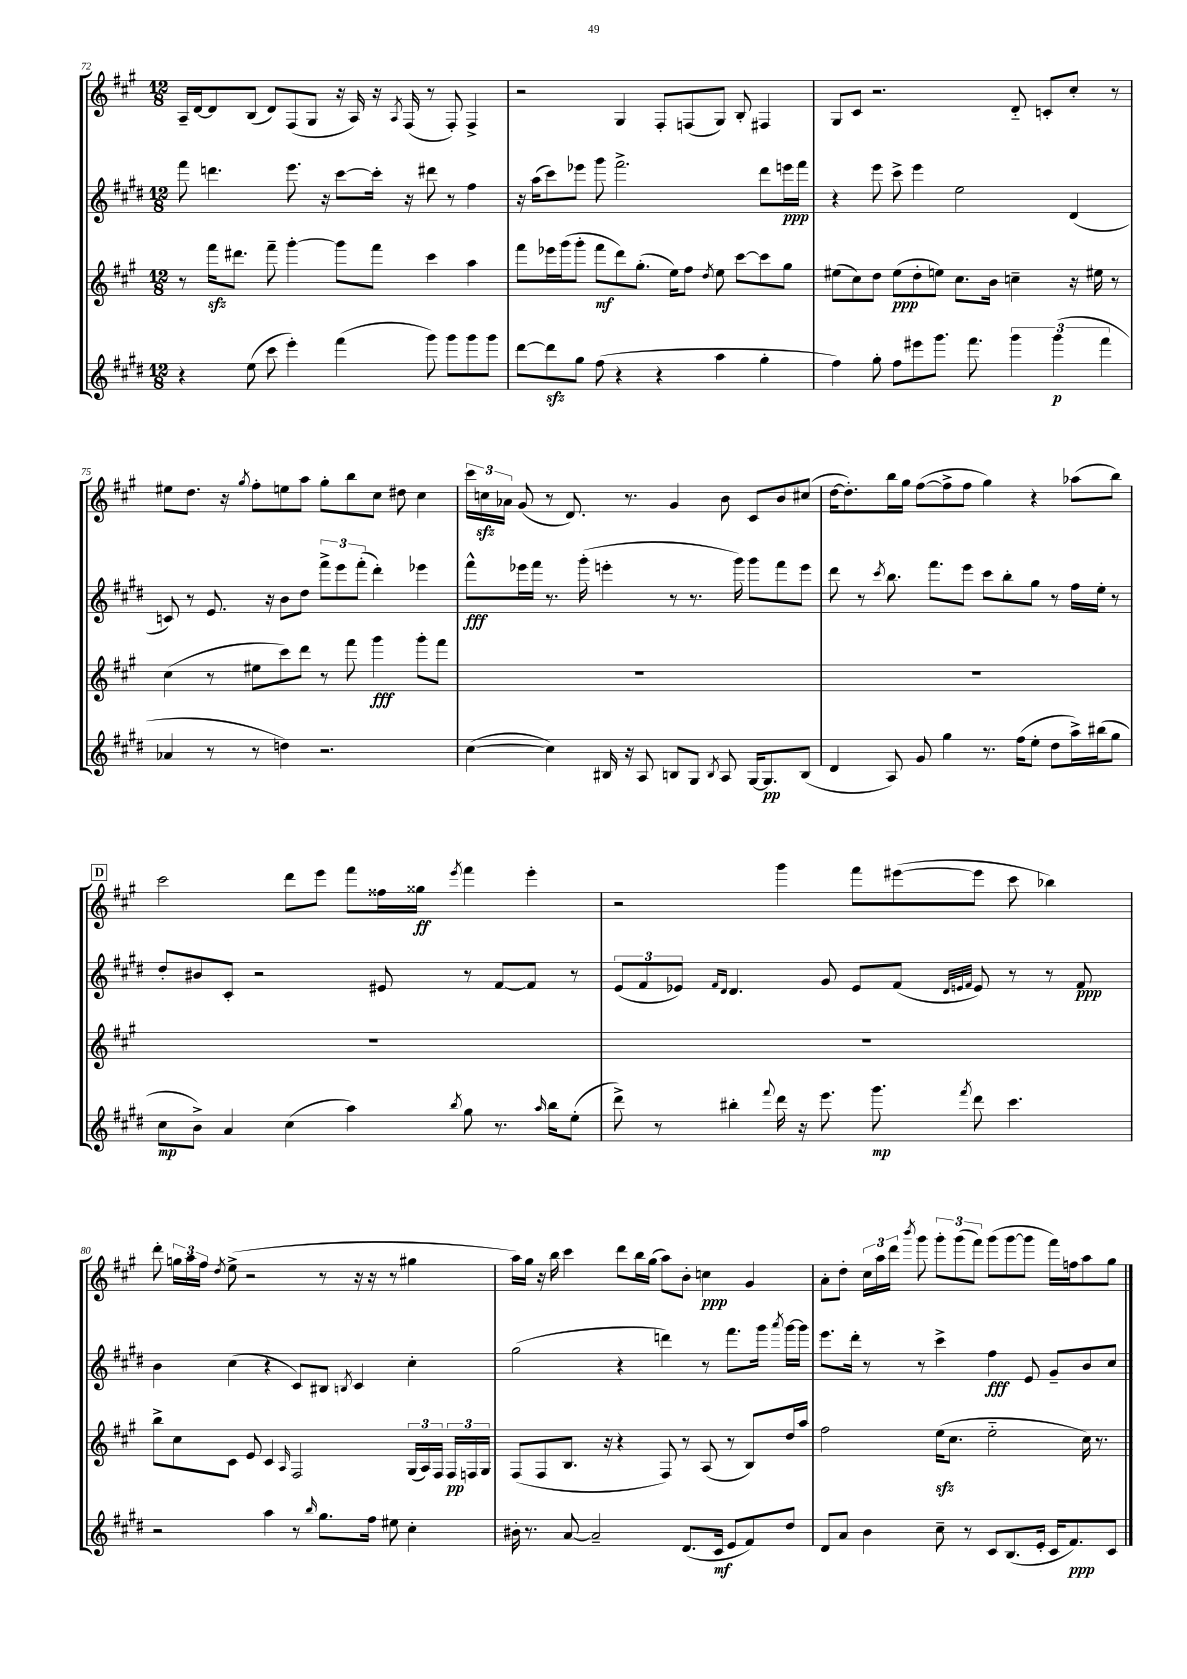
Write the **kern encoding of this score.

**kern	**kern	**kern	**kern
*staff4	*staff3	*staff2	*staff1
*clefG2	*clefG2	*clefG2	*clefG2
*k[f#c#g#d#]	*k[f#c#g#]	*k[f#c#g#d#]	*k[f#c#g#]
*M12/8	*M12/8	*M12/8	*M12/8
4r	8r	8fff#	16A~
.	.	.	[16d
.	16fff#	4.ddd	8d]
.	8.ddd#	.	.
(8ee	.	.	(8B
8ccc#	8fff#~	.	8d)
4eee')	[4ggg#'	8.eee	(8F#
.	.	.	8G#
.	.	16r	.
(4fff#	8ggg#]	[8ccc#	16r
.	.	.	16A)
.	8fff#	16ccc#']	16r
.	.	.	8qA
.	.	16r	(16F#
8ggg#)	4ccc#	8ddd#	8r
8ggg#	.	8r	8F#')
8ggg#	4aa	4ff#	4F#^
8ggg#	.	.	.
=	=	=	=
[8ddd#	8fff#	16r	2r
.	.	(16aa	.
8ddd#]	16eee-	8ccc#)	.
.	(16ggg#	.	.
8gg#	8ggg#'	8eee-	.
(8ff#	8fff#	8ggg#	.
4r	8ddd)	2.fff#^	4G#
.	(8.gg#'	.	.
4r	.	.	8F#'
.	16ee)	.	.
.	8ff#	.	(8F
.	8qdd	.	.
4aa	8ee	.	8G#)
.	[8ccc#	.	8B'
4gg#'	8ccc#]	8ddd#	4F#
.	8gg#	16eee	.
.	.	16fff#	.
=	=	=	=
4ff#)	(8ee#	4r	8G#
.	8cc#)	.	8c#
8gg#'	8dd	8eee	2.r
8ff#	(8ee#	8ccc#^	.
8eee#	8dd'	4eee	.
8.ggg#	8ee)	.	.
.	8.cc#	2ee	.
8.fff#	.	.	.
.	16b	.	.
6ggg#	4cc~	.	8d'~
.	.	.	8c'
(6ggg#	.	.	.
.	16r	(4d#	8cc#'
.	16ee#	.	.
6fff#	.	.	.
.	8r	.	8r
=	=	=	=
4a-	(4cc#	8c)	8ee#
.	.	8r	8.dd
8r	8r	8.e	.
.	.	.	16r
.	.	.	8qgg#
8r	8ee#	.	8ff#'
.	.	16r	.
4dd)	8ccc#)	8b	8ee
.	8ddd	8dd#	8aa
2.r	8r	12fff#^	8gg#'
.	.	12eee	.
.	8fff#	.	8bb
.	.	(12fff#'	.
.	4ggg#	4ddd#')	8cc#
.	.	.	8dd#
.	8ggg#'	4eee-	4cc#
.	8fff#	.	.
=	=	=	=
([4cc#	1.r	8fff#^^	24ccc#
.	.	.	24cc
.	.	.	24a-
.	.	16eee-	(8g#
.	.	16fff#	.
4cc#])	.	8.r	8r
.	.	.	8.d)
.	.	(16ggg#'	.
16B#	.	4eee'	.
16r	.	.	8.r
8A	.	.	.
8B	.	8r	4g#
8G#	.	8.r	.
8qB	.	.	.
8A	.	.	8b
.	.	16ggg#)	.
[16G#	.	8ggg#	8c#
8.G#]	.	.	.
.	.	8fff#	8b
(8B	.	8eee	(8cc#
=	=	=	=
4d#	1.r	8ddd#	[16dd
.	.	.	8.dd'])
.	.	8r	.
.	.	8qccc#	.
8A)	.	8.bb	16bb
.	.	.	16gg#
8g#	.	.	([8ff#
.	.	8.fff#	.
4gg#	.	.	8ff#^]
.	.	8eee	8ff#
8.r	.	8ccc#	4gg#)
.	.	8bb'	.
(16ff#	.	.	.
8ee'	.	8gg#	4r
8dd#	.	8r	.
16aa^)	.	16ff#	(8aa-
(16bb#	.	16ee'	.
8gg#	.	8r	8bb)
=	=	=	=
8cc#	1.r	8dd#'	2ccc#
8b^)	.	8b#	.
4a	.	8c#'	.
.	.	2r	.
(4cc#	.	.	8ddd
.	.	.	8eee
4aa)	.	.	8fff#
.	.	8e#	16ff##
.	.	.	16gg##
8qbb	.	.	8qeee
8gg#	.	8r	4fff#
8.r	.	[8f#	.
.	.	8f#]	4eee'
16qqaa	.	.	.
16bb	.	.	.
(8ee'	.	8r	.
=	=	=	=
8ddd#^)	1.r	(12e	2r
.	.	12f#	.
8r	.	.	.
.	.	12e-)	.
.	.	16qqf#	.
.	.	16qqd#	.
4bb#'	.	4.d#	.
8qqfff#	.	.	.
16ddd#	.	.	4ggg#
16r	.	.	.
8.eee	.	8g#	.
.	.	8e-	8fff#
8.ggg#	.	.	.
.	.	(8f#	([8eee#
.	.	32qqd#	.
.	.	32qqe	.
8qfff#	.	32qqf#	.
8ddd#	.	8e)	8eee#]
4.ccc#	.	8r	8ccc#
.	.	8r	4bb-)
.	.	8f#	.
=	=	=	=
2r	8bb^	4b	8ddd'
.	8cc#	.	24gg
.	.	.	24aa
.	.	.	24ff#
.	.	.	8qdd
.	8c#	(4cc#	(8ee^
.	8e	.	2r
4aa	4c#	4r	.
.	16qqA	.	.
8r	2F#	8c#)	.
16qqbb	.	.	.
8.gg#	.	8B#	8r
.	.	8qB	.
.	.	4c#	16r
16ff#	.	.	16r
8ee#	.	.	8r
4cc#'	(24G#	4cc#'	4gg#
.	24A)	.	.
.	24F#	.	.
.	24F#	.	.
.	24F	.	.
.	24G#	.	.
=	=	=	=
16b#'	(8F#	(2gg#	16aa)
8.r	.	.	16gg#
.	8F#	.	16r
.	.	.	16bb
[8a	8.B	.	4ccc#
2a~]	.	.	.
.	16r	.	.
.	4r	4r	8ddd
.	.	.	16bb
.	.	.	(16gg#
.	8F#)	4ddd)	8aa)
(8.d#	8r	.	8b'
.	(8A	8r	4cc
16c#	.	.	.
8e	8r	8.fff#	.
8f#)	8B)	.	4g#
.	.	16ggg#	.
.	.	8qaaa	.
8dd#	16dd	[16ggg#	.
.	16aa	16ggg#]	.
=	=	=	=
8d#	2ff#	8.eee	8a'
8a	.	.	8dd'
.	.	16ddd#'	.
4b	.	8r	24cc#
.	.	.	24aa
.	.	.	24ddd
.	.	.	8qbbb
.	.	8r	8ggg#
8cc#~	(16ee	4ccc#^	12ggg#'
.	8.cc#	.	.
.	.	.	(12ggg#
8r	.	.	.
.	.	.	12fff#)
8c#	2ee'~	4ff#	(8ggg#
(8.B	.	.	[8ggg#
.	.	8e	8ggg#]
16e'	.	.	.
16c#	.	8g#~	16fff#)
8.f#)	.	.	16ff
.	16cc#)	8b	8aa
.	8.r	.	.
8c#	.	8cc#	8gg#
==	==	==	==
*-	*-	*-	*-
